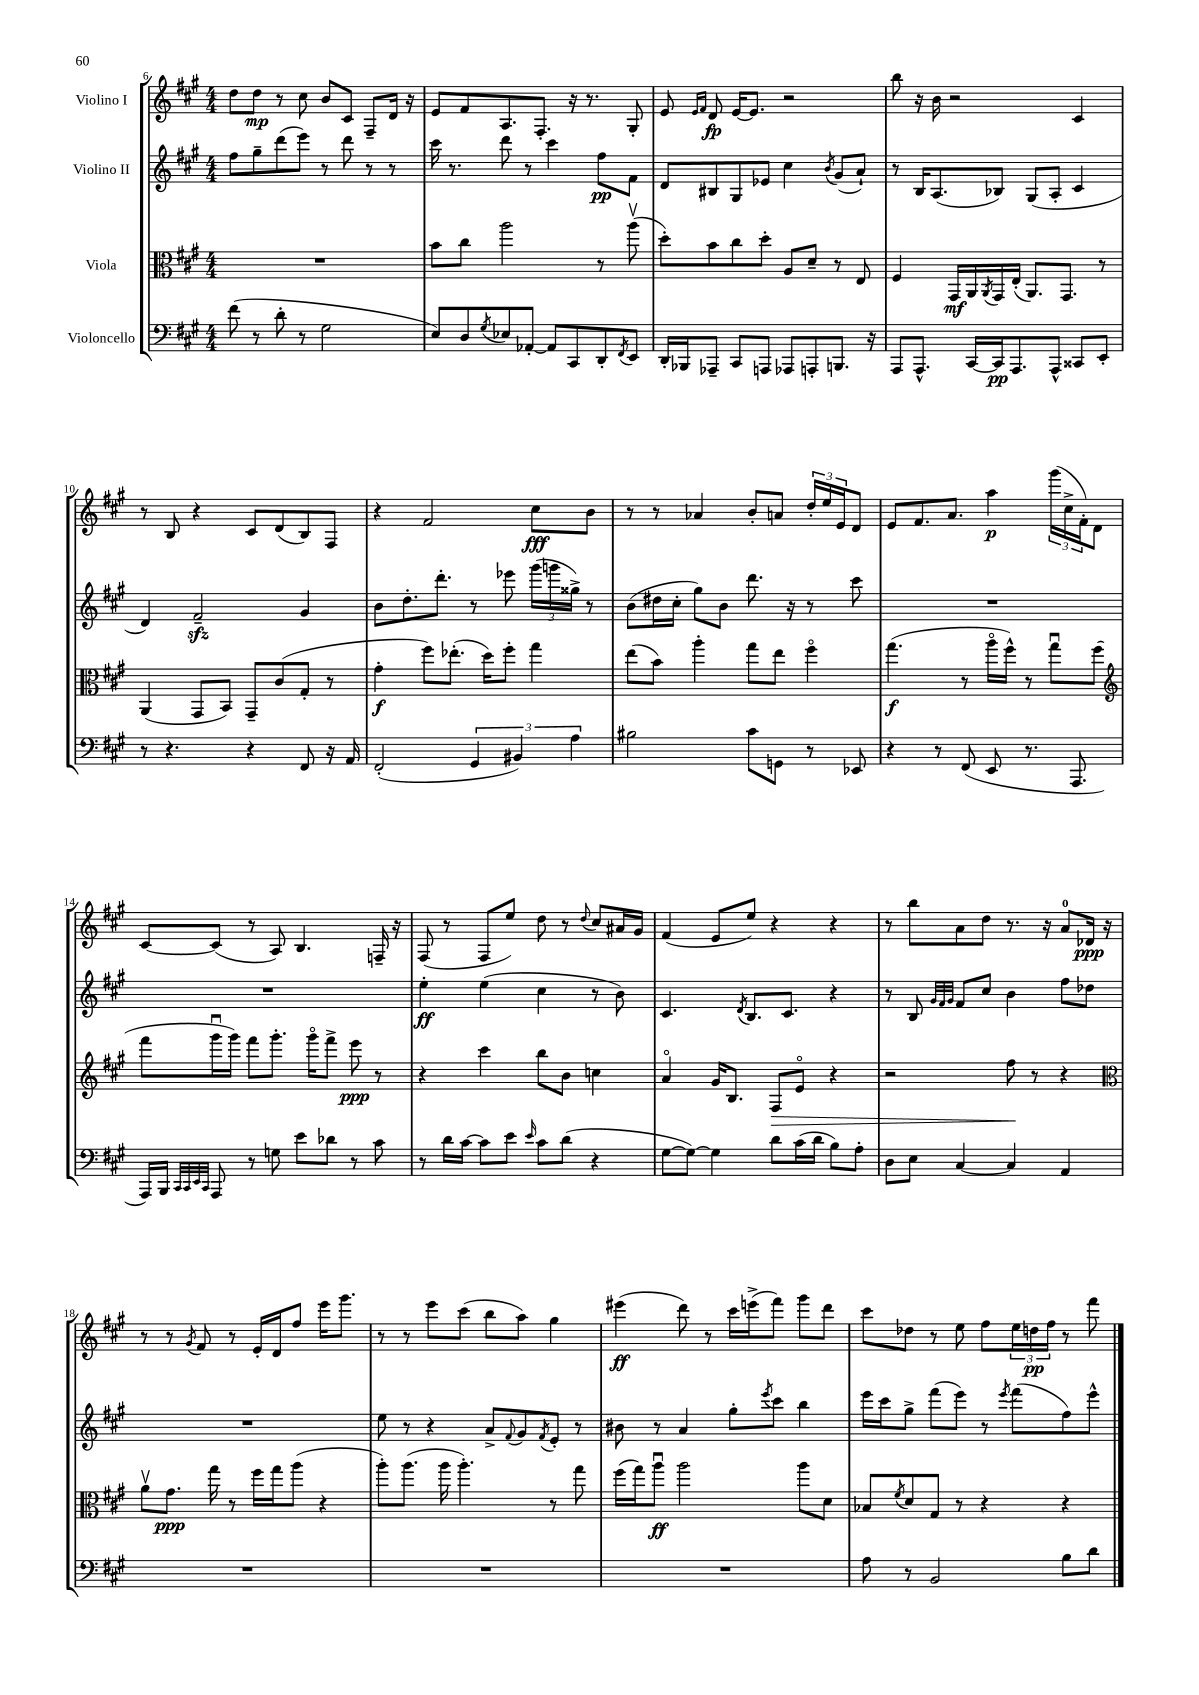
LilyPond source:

<<
\new StaffGroup <<
\new Staff = "s0" \with { instrumentName = "Violino I" } {
    \clef treble \key a \major \numericTimeSignature \time 4/4
    d''8 d''8\mp r8 cis''8 b'8 cis'8 fis8-- d'16 r16 |
    e'8 fis'8 a8. fis8.-. r16 r8. gis8-. |
    e'8 \grace { e'16 fis'16 } d'8\fp e'16~ e'8. r2 |
    b''8 r16 b'16 r2 cis'4 |
    r8 b8 r4 cis'8 d'8( b8) fis8 |
    r4 fis'2 cis''8\fff b'8 |
    r8 r8 aes'4 b'8-. a'8 \tuplet 3/2 { d''16-. e''16 e'16 } d'8 |
    e'8 fis'8. a'8. a''4\p \tuplet 3/2 { gis'''16( cis''16-> fis'16-.) } d'8 |
    cis'8~ cis'8( r8 a8) b4. f16-- r16 |
    fis8( r8 fis8 e''8) d''8 r8 \appoggiatura { d''8 } cis''8 ais'16 gis'16 |
    fis'4( e'8 e''8) r4 r4 |
    r8 b''8 a'8 d''8 r8. r16 a'8-0 des'16\ppp r16 |
    r8 r8 \acciaccatura { gis'8 } fis'8 r8 e'16-. d'16 fis''8 e'''16 gis'''8. |
    r8 r8 e'''8 cis'''8( b''8 a''8) gis''4 |
    eis'''4\ff( d'''8) r8 cis'''16 e'''16->( fis'''8) gis'''8 d'''8 |
    cis'''8 des''8 r8 e''8 fis''8 \tuplet 3/2 { e''16 d''16\pp fis''16 } r8 fis'''8 \bar "|." |
}
\new Staff = "s1" \with { instrumentName = "Violino II" } {
    \clef treble \key a \major \numericTimeSignature \time 4/4
    fis''8 gis''8-- d'''8( e'''8) r8 d'''8 r8 r8 |
    cis'''16 r8. d'''8 r8 cis'''4 fis''8\pp fis'8 |
    d'8 bis8 gis8 ees'8 cis''4 \acciaccatura { b'8 } gis'8( a'8-!) |
    r8 b16 a8.( bes8) gis8( a8-. cis'4 |
    d'4) fis'2--\sfz gis'4 |
    b'8 d''8.-. d'''8.-. r8 ees'''8 \tuplet 3/2 { gis'''16( g'''16 gisis''16->) } r8 |
    b'8( dis''16 cis''16-. gis''8) b'8 d'''8. r16 r8 cis'''8 |
    R1 |
    R1 |
    e''4-.\ff e''4( cis''4 r8 b'8) |
    cis'4. \acciaccatura { d'8 } b8. cis'8. r4 |
    r8 b8 \grace { gis'32 fis'32 gis'32 } fis'8 cis''8 b'4 fis''8 des''8 |
    R1 |
    e''8 r8 r4 a'8-> \appoggiatura { fis'8 } gis'8 \acciaccatura { fis'8 } e'8-. r8 |
    bis'8 r8 a'4 gis''8-. \acciaccatura { e'''8 } cis'''8 b''4 |
    e'''16 cis'''16 gis''8-> fis'''8( e'''8) r8 \acciaccatura { e'''8 } fis'''8( fis''8) e'''8-^ \bar "|." |
}
\new Staff = "s2" \with { instrumentName = "Viola" } {
    \clef alto \key a \major \numericTimeSignature \time 4/4
    R1 |
    b'8 cis''8 a''2 r8 a''8\upbow( |
    d''8-.) b'8 cis''8 d''8-. a8 d'8-- r8 e8 |
    fis4 gis,16\mf a,16 \acciaccatura { a,8 } gis,16 e16-.( a,8.) gis,8. r8 |
    a,4( gis,8 b,8) gis,8-- cis'8( gis8-. r8 |
    gis'4-.\f fis''8) ees''8.-.( d''16) fis''8-. gis''4 |
    e''8( b'8) a''4-. gis''8 e''8 fis''4\flageolet |
    gis''4.\f( r8 a''16\flageolet fis''16-^) r8 gis''8\downbow fis''8( |
    \clef treble fis'''8 gis'''16\downbow gis'''16) fis'''8 gis'''8.-. gis'''16\flageolet fis'''8-> e'''8\ppp r8 |
    r4 cis'''4 b''8 b'8 c''4 |
    a'4\flageolet gis'16 b8. fis8\> e'8\flageolet r4 |
    r2 fis''8\! r8 r4 |
    \clef alto a'8\upbow gis'8.\ppp gis''16 r8 fis''16 gis''16 a''8( r4 |
    a''8-.) a''8.( a''16 a''4.-.) r8 gis''8 |
    fis''16( gis''16) a''8\downbow\ff a''2 a''8 d'8 |
    bes8 \acciaccatura { fis'8 } d'8 gis8 r8 r4 r4 \bar "|." |
}
\new Staff = "s3" \with { instrumentName = "Violoncello" } {
    \clef bass \key a \major \numericTimeSignature \time 4/4
    fis'8( r8 d'8-. r8 gis2 |
    e8) d8 \acciaccatura { gis8 } ees8 aes,8~-. aes,8 cis,8 d,8-. \acciaccatura { fis,8 } e,8 |
    d,16-. bes,,16 aes,,8-- cis,8 a,,8 aes,,8 a,,8-. b,,8. r16 |
    a,,8 a,,8.-^ cis,16~ cis,16\pp a,,8. a,,8-^ cisis,8 e,8-. |
    r8 r4. r4 fis,8 r16 a,16 |
    fis,2-.( \tuplet 3/2 { gis,4 bis,4) a4 } |
    bis2 cis'8 g,8 r8 ees,8 |
    r4 r8 fis,8( e,8 r8. a,,8. |
    a,,16) b,,16 \grace { cis,32 cis,32 e,32 cis,32 } a,,8 r8 g8 e'8 des'8 r8 cis'8 |
    r8 d'16 cis'16~ cis'8 e'8 \grace { e'16 } cis'8 d'8( r4 |
    gis8~ gis8~) gis4 d'8 cis'16( d'16 b8) a8-. |
    d8 e8 cis4~ cis4 a,4 |
    R1 |
    R1 |
    R1 |
    a8 r8 b,2 b8 d'8 \bar "|." |
}
>>
>>
\layout { \context { \Score currentBarNumber = #6 } }
